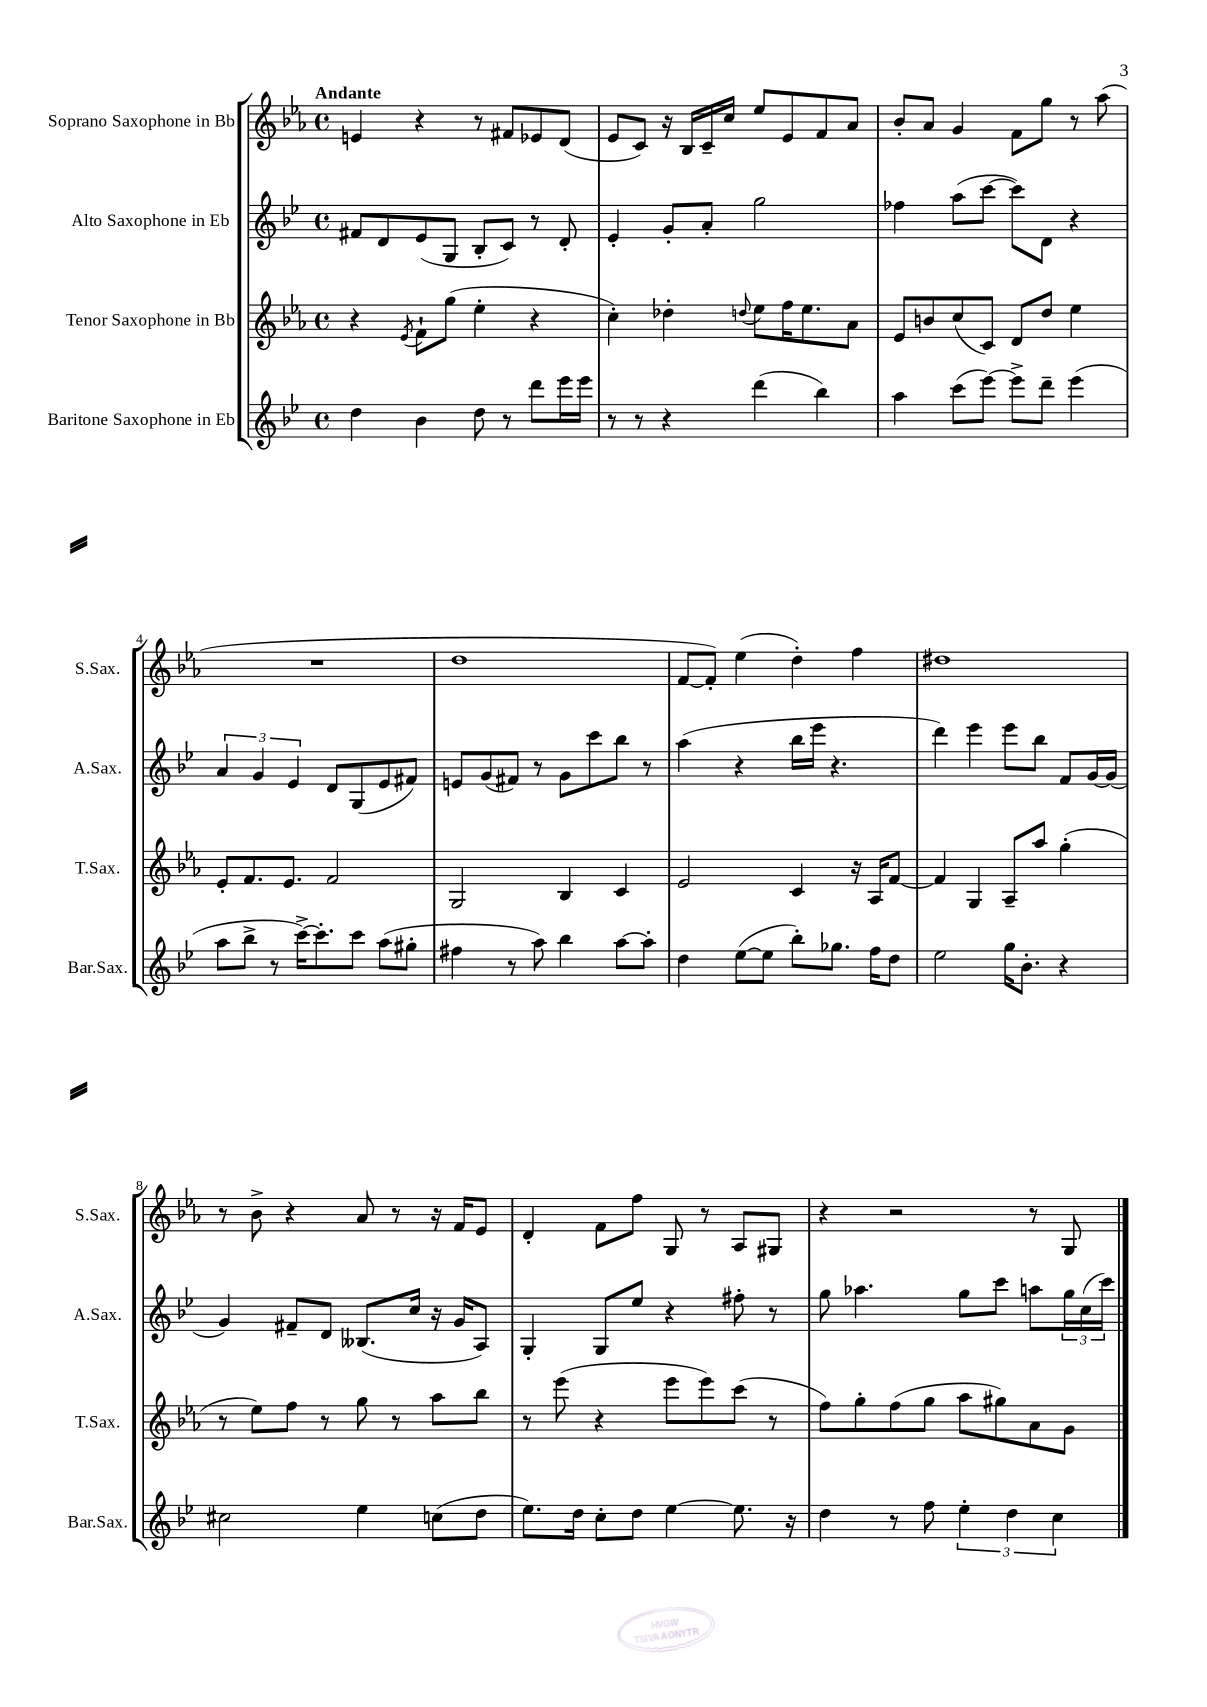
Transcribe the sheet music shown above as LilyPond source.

<<
\new StaffGroup <<
\new Staff = "s0" \with { instrumentName = "Soprano Saxophone in Bb" shortInstrumentName = "S.Sax." } {
    \clef treble \key ees \major \defaultTimeSignature \time 4/4 \tempo "Andante"
    e'4 r4 r8 fis'8 ees'8 d'8( |
    ees'8 c'8) r16 bes16 c'16-- c''16 ees''8 ees'8 f'8 aes'8 |
    bes'8-. aes'8 g'4 f'8 g''8 r8 aes''8( |
    R1 |
    d''1 |
    f'8~ f'8-.) ees''4( d''4-.) f''4 |
    dis''1 |
    r8 bes'8-> r4 aes'8 r8 r16 f'16 ees'8 |
    d'4-. f'8 f''8 g8 r8 aes8 gis8 |
    r4 r2 r8 g8 \bar "|." |
}
\new Staff = "s1" \with { instrumentName = "Alto Saxophone in Eb" shortInstrumentName = "A.Sax." } {
    \clef treble \key bes \major \defaultTimeSignature \time 4/4
    fis'8 d'8 ees'8( g8 bes8-. c'8) r8 d'8-. |
    ees'4-. g'8-. a'8-. g''2 |
    fes''4 a''8( c'''8~ c'''8) d'8 r4 |
    \tuplet 3/2 { a'4 g'4 ees'4 } d'8 g8( ees'8 fis'8) |
    e'8 g'8( fis'8) r8 g'8 c'''8 bes''8 r8 |
    a''4( r4 bes''16 ees'''16 r4. |
    d'''4) ees'''4 ees'''8 bes''8 f'8 g'16~ g'16( |
    g'4) fis'8-- d'8 beses8.( c''16 r16 g'16 a8) |
    g4-. g8 ees''8 r4 fis''8-. r8 |
    g''8 aes''4. g''8 c'''8 a''8 \tuplet 3/2 { g''16 c''16( c'''16) } \bar "|." |
}
\new Staff = "s2" \with { instrumentName = "Tenor Saxophone in Bb" shortInstrumentName = "T.Sax." } {
    \clef treble \key ees \major \defaultTimeSignature \time 4/4
    r4 \acciaccatura { ees'8 } f'8-! g''8( ees''4-. r4 |
    c''4-.) des''4-. \appoggiatura { d''8 } ees''8 f''16 ees''8. aes'8 |
    ees'8 b'8 c''8( c'8) d'8 d''8 ees''4 |
    ees'8-. f'8. ees'8. f'2 |
    g2 bes4 c'4 |
    ees'2 c'4 r16 aes16 f'8~ |
    f'4 g4 aes8-- aes''8 g''4-.( |
    r8 ees''8) f''8 r8 g''8 r8 aes''8 bes''8 |
    r8 ees'''8( r4 ees'''8 ees'''8) c'''8( r8 |
    f''8) g''8-. f''8( g''8 aes''8 gis''8) aes'8 g'8 \bar "|." |
}
\new Staff = "s3" \with { instrumentName = "Baritone Saxophone in Eb" shortInstrumentName = "Bar.Sax." } {
    \clef treble \key bes \major \defaultTimeSignature \time 4/4
    d''4 bes'4 d''8 r8 d'''8 ees'''16 ees'''16 |
    r8 r8 r4 d'''4( bes''4) |
    a''4 c'''8( ees'''8~) ees'''8-> d'''8-- ees'''4( |
    a''8 bes''8-> r8 c'''16~->) c'''8.-. c'''8 a''8( gis''8-. |
    fis''4 r8 a''8) bes''4 a''8~ a''8-. |
    d''4 ees''8~( ees''8 bes''8-.) ges''8. f''16 d''8 |
    ees''2 g''16 bes'8.-. r4 |
    cis''2 ees''4 c''8( d''8 |
    ees''8.) d''16 c''8-. d''8 ees''4~ ees''8. r16 |
    d''4 r8 f''8 \tuplet 3/2 { ees''4-. d''4 c''4 } \bar "|." |
}
>>
>>
